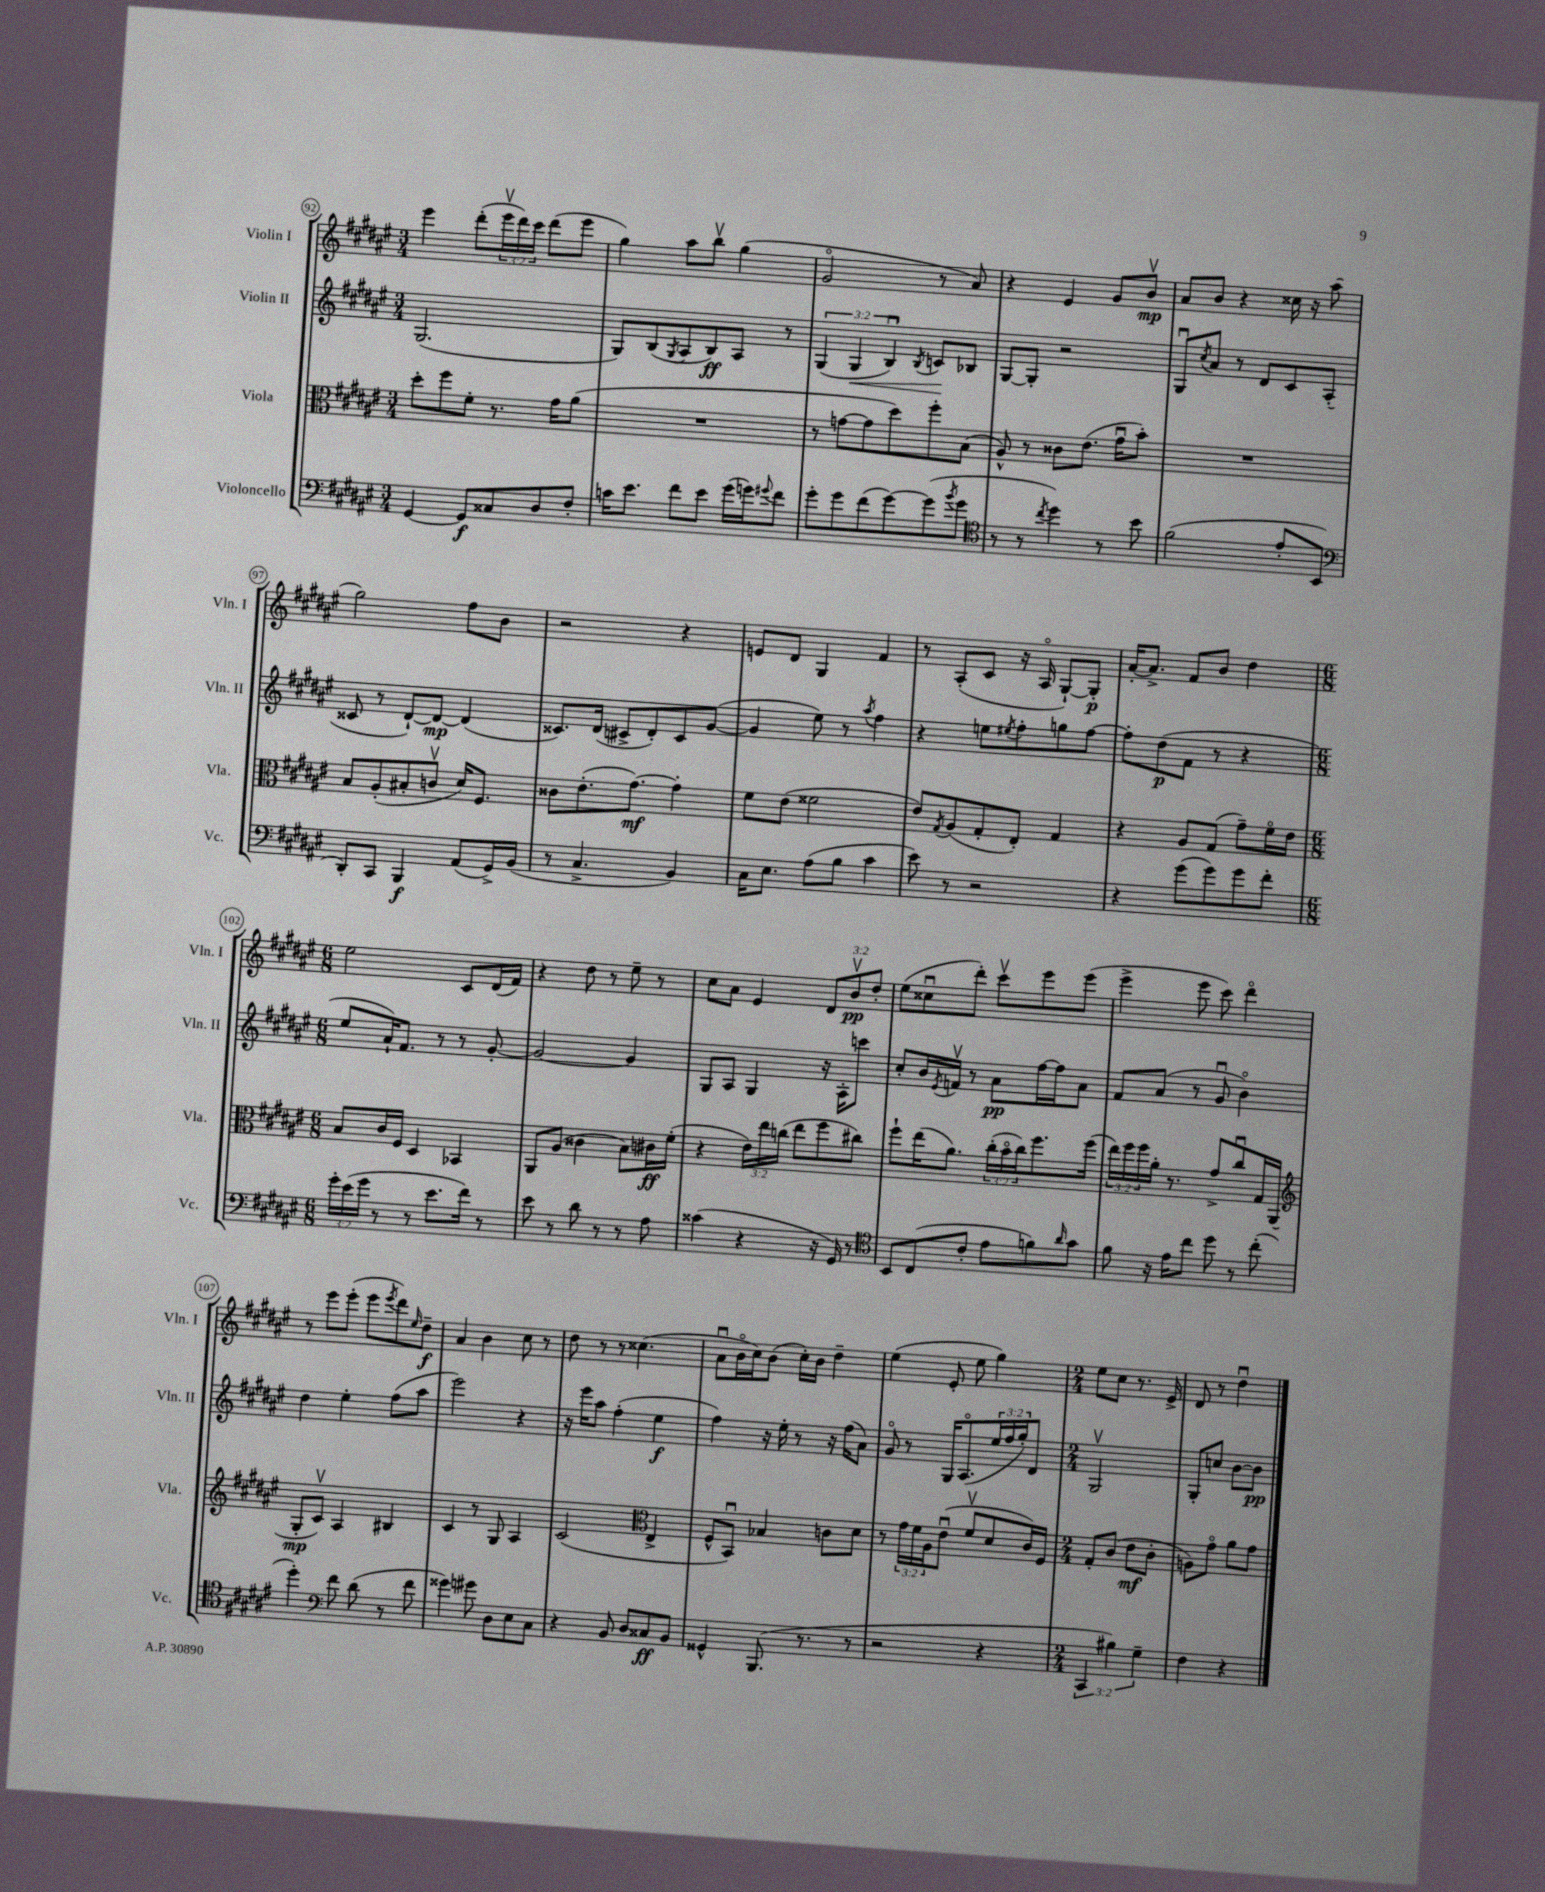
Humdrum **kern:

**kern	**dynam	**kern	**dynam	**kern	**dynam	**kern	**dynam
*part4	*part4	*part3	*part3	*part2	*part2	*part1	*part1
*staff4	*staff4	*staff3	*staff3	*staff2	*staff2	*staff1	*staff1
*I"Violoncello	*	*I"Viola	*	*I"Violin II	*	*I"Violin I	*
*I'Vc.	*	*I'Vla.	*	*I'Vln. II	*	*I'Vln. I	*
*clefF4	*	*clefC3	*	*clefG2	*	*clefG2	*
*k[f#c#g#d#a#e#]	*	*k[f#c#g#d#a#e#]	*	*k[f#c#g#d#a#e#]	*	*k[f#c#g#d#a#e#]	*
*M3/4	*	*M3/4	*	*M3/4	*	*M3/4	*
=92	=92	=92	=92	=92	=92	=92	=92
[4GG#/	.	8dd#'\L	.	(2.G#/	.	4eee#\	.
.	.	8ff#\	.	.	.	.	.
8GG#/L]	f	8f#'\J	.	.	.	(8ddd#'\L	.
8C##X/	.	8.r	.	.	.	24eee#v\L	.
.	.	.	.	.	.	24ddd#\)	.
.	.	.	.	.	.	24ccc#\JJ	.
8D#/	.	.	.	.	.	(8ddd#\L	.
.	.	16g#\KL	.	.	.	.	.
8F#'/J	.	(8a#\J	.	.	.	8eee#\J	.
=93	=93	=93	=93	=93	=93	=93	=93
16cn\KL	.	2.r	.	8G#/L)	.	4gg#\)	.
8.e#\J	.	.	.	.	.	.	.
.	.	.	.	(8B/	.	.	.
.	.	.	.	8qG#/	.	.	.
8f#\L	.	.	.	8A#/	.	8aa#\L	.
8e#\J	.	.	.	8B/)	ff	8bbv\J	.
(16g#\LL	.	.	.	8A#/J	.	(4gg#\	.
16gn\J)	.	.	.	.	.	.	.
8qqg#X/	.	.	.	.	.	.	.
8f#\J	.	.	.	8r	.	.	.
=94	=94	=94	=94	=94	=94	=94	=94
8g#'\L	.	8r	.	(6G#/	.	2g#/	.
8g#\	.	[8gn\L	.	.	.	.	.
!	!	!	!	!	!LO:HP:b	!	!
.	.	.	.	6G#/	<	.	.
(8f#\	.	8g\]	.	.	.	.	.
.	.	.	.	6Bu/)	.	.	.
[8g#\)	.	8dd#\)	.	.	.	.	.
.	.	.	.	8qB/	.	.	.
(8g#\]	.	8ff#'\	.	8cn/L	.	8r	.
8qb/	.	.	.	.	.	.	.
8g#\J	.	(8B\J	.	8B-X/J	[	8a#/)	.
=95	=95	=95	=95	=95	=95	=95	=95
*clefC4	*	*	*	*	*	*	*
8r	.	8A#^^/)	.	[8G#/L	.	4r	.
8r	.	8r	.	8G#'/J]	.	.	.
8qcc#/	.	.	.	.	.	.	.
4dd#\)	.	8c##X\L	.	2r	.	4e#/	.
.	.	(8.e#\J	.	.	.	.	.
8r	.	.	.	.	.	8g#/L	.
.	.	16g#u\KL	.	.	.	.	.
8b\	.	8b'\J)	.	.	.	8bv/J	mp
=96	=96	=96	=96	=96	=96	=96	=96
(2f#\	.	2.r	.	8G#u/L	.	8a#/L	.
.	.	.	.	8qcc#/	.	.	.
.	.	.	.	8a#/J	.	8b/J	.
.	.	.	.	8r	.	4r	.
.	.	.	.	8d#/L	.	.	.
8e#'/L	.	.	.	8c#/	.	16cc##X\	.
.	.	.	.	.	.	16r	.
8BB/J	.	.	.	(8A#'/J	.	(8aa#\	.
!!LO:LB:g=z
=97	=97	=97	=97	=97	=97	=97	=97
*clefF4	*	*	*	*	*	*	*
8DD#'/L)	.	8B/L	.	8c##X/	.	2gg#\)	.
8CC#/J	.	(8A#'/	.	8r	.	.	.
4BBB/	f	8B#X'/	.	[8d#`/L)	.	.	.
.	.	8cnv/J	.	8d#/J_	mp	.	.
(8AA#/L	.	16d#/KL)	.	(4d#/]	.	8ff#\L	.
.	.	8.F#/J	.	.	.	.	.
16GG#^/L)	.	.	.	.	.	8b\J	.
(16BB/JJ	.	.	.	.	.	.	.
=98	=98	=98	=98	=98	=98	=98	=98
8r	.	8c##X\L	.	8.c##X/L)	.	2r	.
4.C#^/	.	(8.e#'\	.	.	.	.	.
.	.	.	.	(16d#/Jk	.	.	.
.	.	.	.	8c#X^/L	.	.	.
.	.	[8.g#\J)	mf	.	.	.	.
.	.	.	.	8d#'/)	.	.	.
4BB/)	.	4g#'\]	.	8c#/	.	4r	.
.	.	.	.	([8g#/J	.	.	.
=99	=99	=99	=99	=99	=99	=99	=99
16C#\KL	.	8f#\L	.	4g#/]	.	8en/L	.
8.E#\J	.	.	.	.	.	.	.
.	.	(8e#\J	.	.	.	8d#/J	.
(8A#\L	.	2f##X\	.	8ee#\)	.	4G#/	.
8B\J	.	.	.	8r	.	.	.
.	.	.	.	8qaa#/	.	.	.
4c#\	.	.	.	4ff#\	.	4f#/	.
=100	=100	=100	=100	=100	=100	=100	=100
8e#\)	.	8e#/L)	.	4r	.	8r	.
.	.	8qG#/	.	.	.	.	.
8r	.	(8A#/	.	.	.	(8A#'/L	.
2r	.	8G#'/	.	8een\L	.	8c#/J	.
.	.	.	.	8qee#X/	.	.	.
.	.	8E#'/J)	.	8ff#'\	.	16r	.
.	.	.	.	.	.	16A#/	.
.	.	4G#/	.	8ggn\	.	[8G#`/L)	.
.	.	.	.	[8ff#\J	.	8G#'/J]	p
=101	=101	=101	=101	=101	=101	=101	=101
4r	.	4r	.	8ff#'\L]	.	[16a#'/KL	.
.	.	.	.	.	.	8.a#^/J]	.
.	.	.	.	(8dd#\	p	.	.
(8g#\L	.	8A#/L	.	8f#\J	.	8f#/L	.
8g#\)	.	(8G#/J	.	8r	.	8b/J	.
8g#\	.	8g#~\L)	.	4r	.	4dd#\	.
8f#'\J	.	16f#\L	.	.	.	.	.
.	.	16e#\JJ	.	.	.	.	.
!!LO:LB:g=z
=102	=102	=102	=102	=102	=102	=102	=102
*M6/8	*	*M6/8	*	*M6/8	*	*M6/8	*
24g#'\LL	.	8B/L	.	8ee#/L	.	2ee#\	.
(24e#\	.	.	.	.	.	.	.
24g#\JJ	.	.	.	.	.	.	.
8r	.	16c#/L	.	16a#`/K)	.	.	.
.	.	16F#/JJ	.	8.f#/J	.	.	.
8r	.	4D#/	.	.	.	.	.
8.e#\L	.	.	.	8r	.	.	.
.	.	4BB-X/	.	8r	.	8c#/L	.
16f#\Jk)	.	.	.	.	.	.	.
8r	.	.	.	[8g#'/	.	(16d#/L	.
.	.	.	.	.	.	16f#/JJ)	.
=103	=103	=103	=103	=103	=103	=103	=103
8e#\	.	8AA#/L	.	2g#/_	.	4r	.
8r	.	(8A#/J	.	.	.	.	.
8d#\	.	4c##X\	.	.	.	8dd#\	.
8r	.	.	.	.	.	8r	.
8r	.	8B\L)	.	4g#/]	.	8ee#~\	.
8A#\	.	16c#X\L	ff	.	.	8r	.
.	.	(16f#'\JJ	.	.	.	.	.
=104	=104	=104	=104	=104	=104	=104	=104
(4c##X\	.	4r	.	8G#/L	.	8cc#\L	.
.	.	.	.	8A#/J	.	8a#\J	.
4r	.	24e#\LL)	.	4G#/	.	4e#/	.
.	.	24ee#\	.	.	.	.	.
.	.	(24ccn\JJ	.	.	.	.	.
.	.	8ee#\L	.	.	.	.	.
16r	.	8ff#\	.	16r	.	12d#/L	.
16GG#/)	.	.	.	16A#'\KL	.	.	.
.	.	.	.	.	.	12bv/	pp
8r	.	8cc#X\J)	.	8cccn\J	.	.	.
.	.	.	.	.	.	12dd#'/J	.
=105	=105	=105	=105	=105	=105	=105	=105
*clefC4	*	*	*	*	*	*	*
8BB/L	.	8ff#`\L	.	8cc#'/L	.	(8ee#\L	.
(8C#/	.	(16ee#\K	.	16b/L	.	8cc##Xu\	.
.	.	.	.	8qe#/	.	.	.
.	.	8.a#\J)	.	16fnv/JJ	.	.	.
8c#'/J	.	.	.	8r	.	8ddd#'\J)	.
8e#\L	.	(24cc#'\LL	.	8a#\L	pp	8ccc#v\L	.
.	.	24b\	.	.	.	.	.
.	.	24cc#\J)	.	.	.	.	.
8fn\)	.	8.ff#\	.	[16ff#\L	.	8eee#\	.
.	.	.	.	16ff#\J]	.	.	.
16qqa#/	.	.	.	.	.	.	.
8g#\J	.	.	.	8a#\J	.	(8eee#\J	.
.	.	(16ff#\Jk	.	.	.	.	.
=106	=106	=106	=106	=106	=106	=106	=106
8f#\	.	24ee#\LL)	.	8f#/L	.	4eee#^\	.
.	.	24ff#\	.	.	.	.	.
.	.	24ff#\	.	.	.	.	.
16r	.	16a#'\JJ	.	(8a#/J	.	.	.
16e#\KL	.	8.r	.	.	.	.	.
8cc#\J	.	.	.	8r	.	8eee#\	.
8dd#\	.	8g#^/L	.	8g#u/	.	8ccc#\)	.
8r	.	8cc#u/	.	4b\)	.	4ddd#\	.
(8cc#'\	.	16G#/L	.	.	.	.	.
.	.	(16AA#/JJ	.	.	.	.	.
!!LO:LB:g=z
=107	=107	=107	=107	=107	=107	=107	=107
*	*	*clefG2	*	*	*	*	*
4dd#'\)	.	8G#'/L	mp	4dd#\	.	8r	.
.	.	8c#v/J)	.	.	.	8eee#\L	.
*clefF4	*	*	*	*	*	*	*
8f#\	.	4A#/	.	4ee#'\	.	(8eee#'\J	.
(8d#\	.	.	.	.	.	8eee#\L	.
.	.	.	.	.	.	8qeee#/	.
8r	.	4B#X/	.	(8ff#\L	.	8ddd#\)	.
.	.	.	.	.	.	16qqee#/	.
8f#\	.	.	.	8aa#\J	.	8dd#~\J	f
=108	=108	=108	=108	=108	=108	=108	=108
4g##X\)	.	4c#/	.	2eee#\)	.	4a#/	.
8g#X\	.	8r	.	.	.	4b\	.
8D#\L	.	8G#/	.	.	.	.	.
8E#\	.	4A#/	.	4r	.	8cc#\	.
8C#\J	.	.	.	.	.	8r	.
=109	=109	=109	=109	=109	=109	=109	=109
4r	.	(2c#/	.	16r	.	8dd#\	.
.	.	.	.	16eee#\KL	.	.	.
.	.	.	.	8aa#\J	.	8r	.
8BB/	.	.	.	(4ff#'\	.	8r	.
8D#/L	.	.	.	.	.	(4.cc##X\	.
*	*	*clefC3	*	*	*	*	*
8C##X/	ff	4E#^/	.	4ee#\	f	.	.
8BB/J	.	.	.	.	.	.	.
=110	=110	=110	=110	=110	=110	=110	=110
4GG##X^^/	.	8F#^^/L	.	4ff#\)	.	8a#u\L	.
.	.	8BBu/J)	.	.	.	16b\L	.
.	.	.	.	.	.	16cc#\J)	.
(8.BBB/	.	4B-X/	.	16r	.	(8b\J	.
.	.	.	.	16ee#'\	.	.	.
.	.	.	.	8r	.	16cc#'\LL)	.
8.r	.	.	.	.	.	16b\JJ	.
.	.	8cn\L	.	16r	.	4dd#~\	.
.	.	.	.	(16ff#\KL	.	.	.
8r	.	8d#\J	.	8a#\J)	.	.	.
=111	=111	=111	=111	=111	=111	=111	=111
2r	.	8r	.	8g#/	.	(4ee#\	.
.	.	24g#\LL	.	8r	.	.	.
.	.	24f#\	.	.	.	.	.
.	.	24A#\J	.	.	.	.	.
.	.	(8e#u\J	.	16G#/KL	.	8e#'/	.
.	.	.	.	(8.A#/	.	.	.
.	.	8f#v/L	.	.	.	8ee#\	.
4r	.	8d#/	.	24ee#/L	.	4gg#\)	.
.	.	.	.	24ff#/	.	.	.
.	.	.	.	24gg#'/J)	.	.	.
.	.	16c#/L)	.	8d#/J	.	.	.
.	.	16F#/JJ	.	.	.	.	.
=112	=112	=112	=112	=112	=112	=112	=112
*M2/4	*	*M2/4	*	*M2/4	*	*M2/4	*
6CC#/	.	8G#'/L	.	2G#v/	.	8ee#\L	.
.	.	(8c#/J	.	.	.	8cc#\J	.
6B#X\)	.	.	.	.	.	.	.
.	.	8e#\L	mf	.	.	8.r	.
6G#~\	.	.	.	.	.	.	.
.	.	8c#'\J	.	.	.	.	.
.	.	.	.	.	.	16e#^/	.
=113	=113	=113	=113	=113	=113	=113	=113
4F#\	.	8An\L)	.	8G#'/L	.	8d#/	.
.	.	8g#\J	.	8ccn/J	.	8r	.
4r	.	8a#\L	.	[8b\L	.	4dd#u\	.
.	.	8g#\J	.	8b\J]	pp	.	.
==	==	==	==	==	==	==	==
*-	*-	*-	*-	*-	*-	*-	*-
